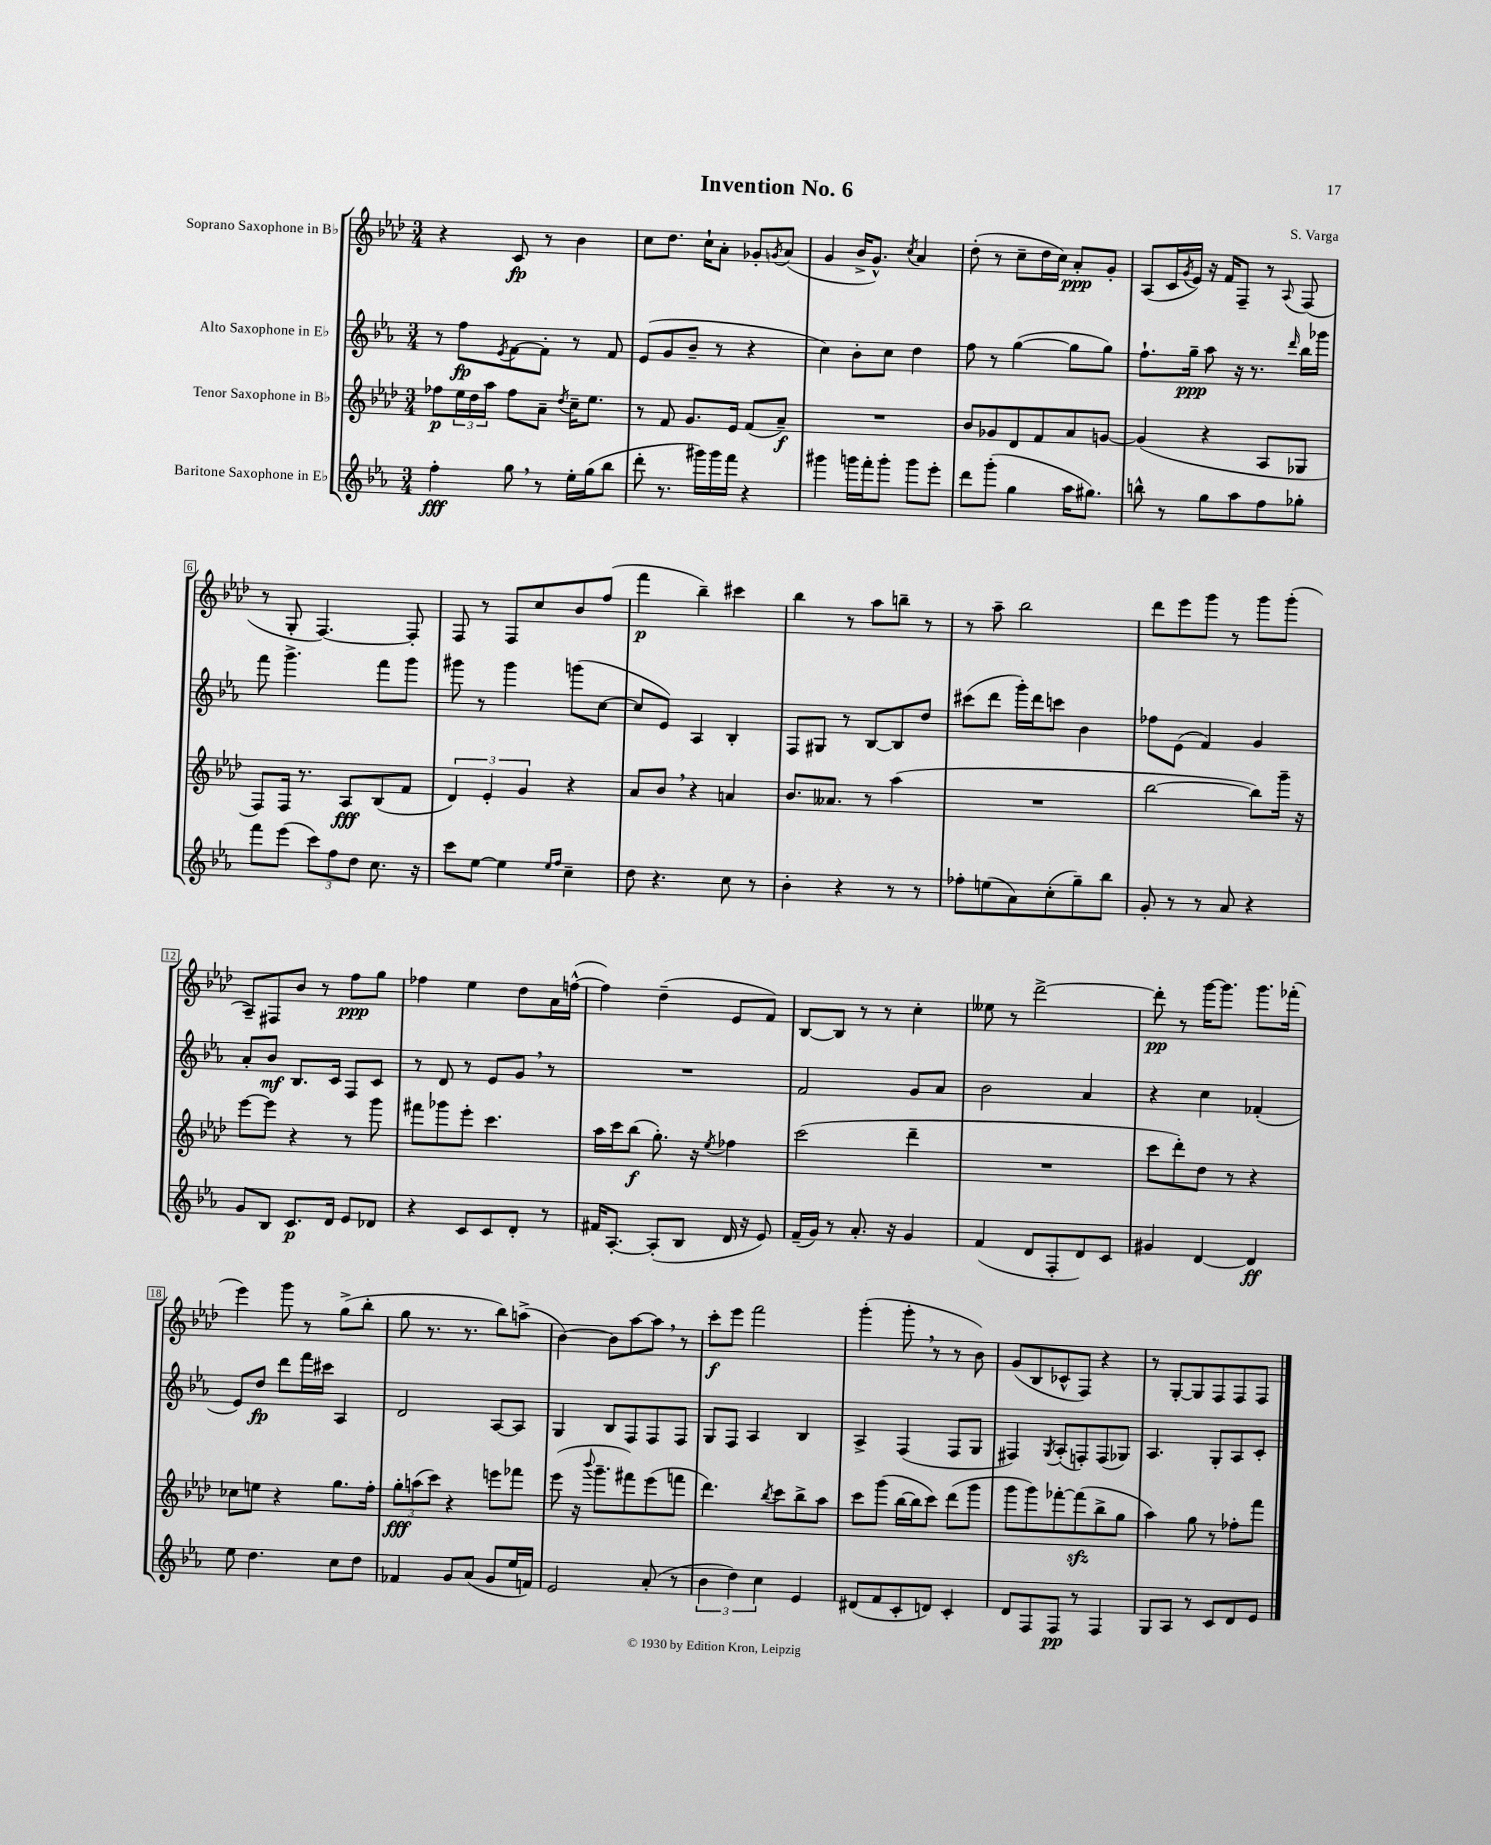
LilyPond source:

\header { title = "Invention No. 6" composer = "S. Varga" }
<<
\new StaffGroup <<
\new Staff = "s0" \with { instrumentName = "Soprano Saxophone in Bb" } {
    \clef treble \key aes \major \numericTimeSignature \time 3/4
    r4 c'8\fp r8 bes'4 |
    c''8 des''8. c''16-! aes'8-. ges'8-. \acciaccatura { g'8 } aes'8( |
    g'4 bes'16-> g'8.-^) \acciaccatura { c''8 } aes'4 |
    des''8-.( r8 c''8-- des''16 c''16) aes'8-.\ppp g'8-. |
    aes8( c'16 \acciaccatura { g'8 } ees'16) r16 f'16 f8-- r8 \appoggiatura { aes8 } f8( |
    r8 g8-. f4.~) f8-. |
    f8 r8 f8 c''8 bes'8 f''8( |
    f'''4\p bes''4--) cis'''4 |
    bes''4 r8 aes''8 b''8-- r8 |
    r8 aes''8-- bes''2 |
    des'''8 ees'''8 g'''8 r8 g'''8 g'''8-.( |
    aes8--) fis8 bes'8 r8 f''8\ppp g''8 |
    fes''4 ees''4 des''8 aes'16 f''16~-^( |
    f''4) des''4--( ees'8 f'8) |
    bes8~ bes8 r8 r8 c''4-. |
    eeses''8 r8 des'''2~-> |
    des'''8-.\pp r8 g'''16~ g'''8. g'''8. fes'''16-.( |
    ees'''4) g'''8 r8 g''8->( bes''8-. |
    g''8 r8. r8. bes''8) a''8->( |
    bes'4~) bes'8 aes''8~ aes''8 \breathe r8 |
    c'''8-.\f ees'''8 f'''2 |
    g'''4-.( g'''8-. \breathe r8 r8 bes'8) |
    g'8( bes8 ces'8-^ f8) r4 |
    r8 g8~-. g8 f8 f8 f8 \bar "|." |
}
\new Staff = "s1" \with { instrumentName = "Alto Saxophone in Eb" } {
    \clef treble \key ees \major \numericTimeSignature \time 3/4
    r8 f''8\fp \acciaccatura { ees'8 } f'8~ f'8-. r8 f'8 |
    ees'8( g'8 bes'8-- r8 r4 |
    c''4) bes'8-. c''8 d''4 |
    f''8 r8 g''4~( g''8 g''8) |
    f''8.-! g''16--\ppp aes''8 r16 r8. \grace { d'''16 } bes''16 ges'''16 |
    f'''8 g'''4.-> f'''8 g'''8 |
    gis'''8 r8 gis'''4 g'''8( c''8~ |
    c''8 ees'8) aes4 bes4-. |
    f8 gis8 r8 bes8~ bes8 d''8 |
    cis'''8( d'''8 g'''16-.) d'''16 c'''8 bes'4 |
    fes''8 ees'8( f'4) g'4 |
    aes'8-. bes'8\mf bes8. c'16 f8 c'8 |
    r8 d'8 r8 ees'8 g'8 \breathe r8 |
    R2. |
    f'2 g'8 aes'8 |
    bes'2 aes'4 |
    r4 c''4 fes'4-.( |
    ees'8) d''8\fp d'''8 f'''16 cis'''16 aes4 |
    d'2 aes8~ aes8 |
    g4 bes8 f8 f8 f8 |
    g8 f8 aes4 bes4 |
    aes4-> f4( f8 g8 |
    fis4) \acciaccatura { g8 } aes8-.( f8-.) f8( ges8) |
    aes4. g8-. aes8 c'8-. \bar "|." |
}
\new Staff = "s2" \with { instrumentName = "Tenor Saxophone in Bb" } {
    \clef treble \key aes \major \numericTimeSignature \time 3/4
    fes''8\p \tuplet 3/2 { ees''16 des''16 aes''16 } fes''8 aes'8-- \acciaccatura { des''8 } c''16-- ees''8. |
    r8 f'8 g'8. ees'16 f'8( aes'8--\f) |
    R2. |
    bes'8 ges'8 des'8 f'8 aes'8 g'8~ |
    g'4( r4 aes8 ges8 |
    f8) f16 r8. aes8\fff bes8( f'8 |
    \tuplet 3/2 { des'4) ees'4-. g'4 } r4 |
    aes'8 bes'8 \breathe r4 a'4 |
    bes'8. aeses'8. r8 aes''4( |
    R2. |
    bes''2~ bes''8) g'''16-- r16 |
    ees'''8~ ees'''8 r4 r8 g'''8 |
    fis'''8 ges'''8 ees'''8-. c'''4. |
    aes''16 c'''16 bes''8\f( g''8.-.) r16 \acciaccatura { ees''8 } fes''4 |
    c'''2( des'''4-- |
    R2. |
    c'''8 des'''8-.) des''8 r8 r4 |
    ces''8 e''8 r4 g''8. f''16-. |
    \tuplet 3/2 { g''8-.\fff a''8( c'''8) } r4 e'''8 fes'''8 |
    ees'''8( r16 \appoggiatura { bes'''8 } g'''8.-- fis'''8) ees'''8( f'''8 |
    des'''4.) \acciaccatura { bes''8 } c'''8 bes''8-> aes''8 |
    c'''8 g'''8( bes''16~ bes''16 c'''8) des'''8( g'''8 |
    g'''8 g'''8) fes'''8~-. fes'''8\sfz( bes''8-> g''8 |
    aes''4) g''8 r8 fes''8-. f'''8 \bar "|." |
}
\new Staff = "s3" \with { instrumentName = "Baritone Saxophone in Eb" } {
    \clef treble \key ees \major \numericTimeSignature \time 3/4
    f''4-.\fff g''8 \breathe r8 ees''16-. g''16( bes''8 |
    d'''8-. r8. gis'''16) gis'''16 f'''16 r4 |
    gis'''4 g'''16 f'''16-. g'''8-. g'''8 ees'''8-. |
    d'''8 g'''8-.( g''4 aes''16 gis''8.) |
    b''8-^ r8 g''8 aes''8 f''8 ges''8-. |
    f'''8 ees'''8( \tuplet 3/2 { c'''8) f''8 d''8 } c''8. r16 |
    c'''8 ees''8~ ees''4 \grace { ees''16 f''16 } c''4-- |
    d''8 r4. c''8 r8 |
    bes'4-. r4 r8 r8 |
    fes''8-. e''8( aes'8) c''8-.( g''8--) bes''8 |
    g'8-. r8 r8 aes'8 r4 |
    g'8 bes8 c'8.\p d'16 ees'8 des'8 |
    r4 c'8 c'8 d'8-. r8 |
    fis'16 aes8.~-. aes8-.( bes8 d'16 r16 ees'8) |
    f'16--( g'16) r8 aes'8.-. r16 g'4 |
    f'4( d'8 f8-. d'8) c'8 |
    gis'4 d'4~ d'4\ff |
    ees''8 d''4. c''8 d''8 |
    fes'4 g'8 aes'8( g'8 ees''16 f'16) |
    ees'2 aes'8-.( r8 |
    \tuplet 3/2 { bes'4 d''4) c''4 } ees'4 |
    dis'8( f'8 c'8-. d'8) c'4-. |
    d'8 f8 f8\pp r8 f4 |
    g8 aes8 r8 c'8 d'8 ees'8 \bar "|." |
}
>>
>>
\layout { \context { \Score \override BarNumber.stencil = #(make-stencil-boxer 0.1 0.3 ly:text-interface::print) } }
